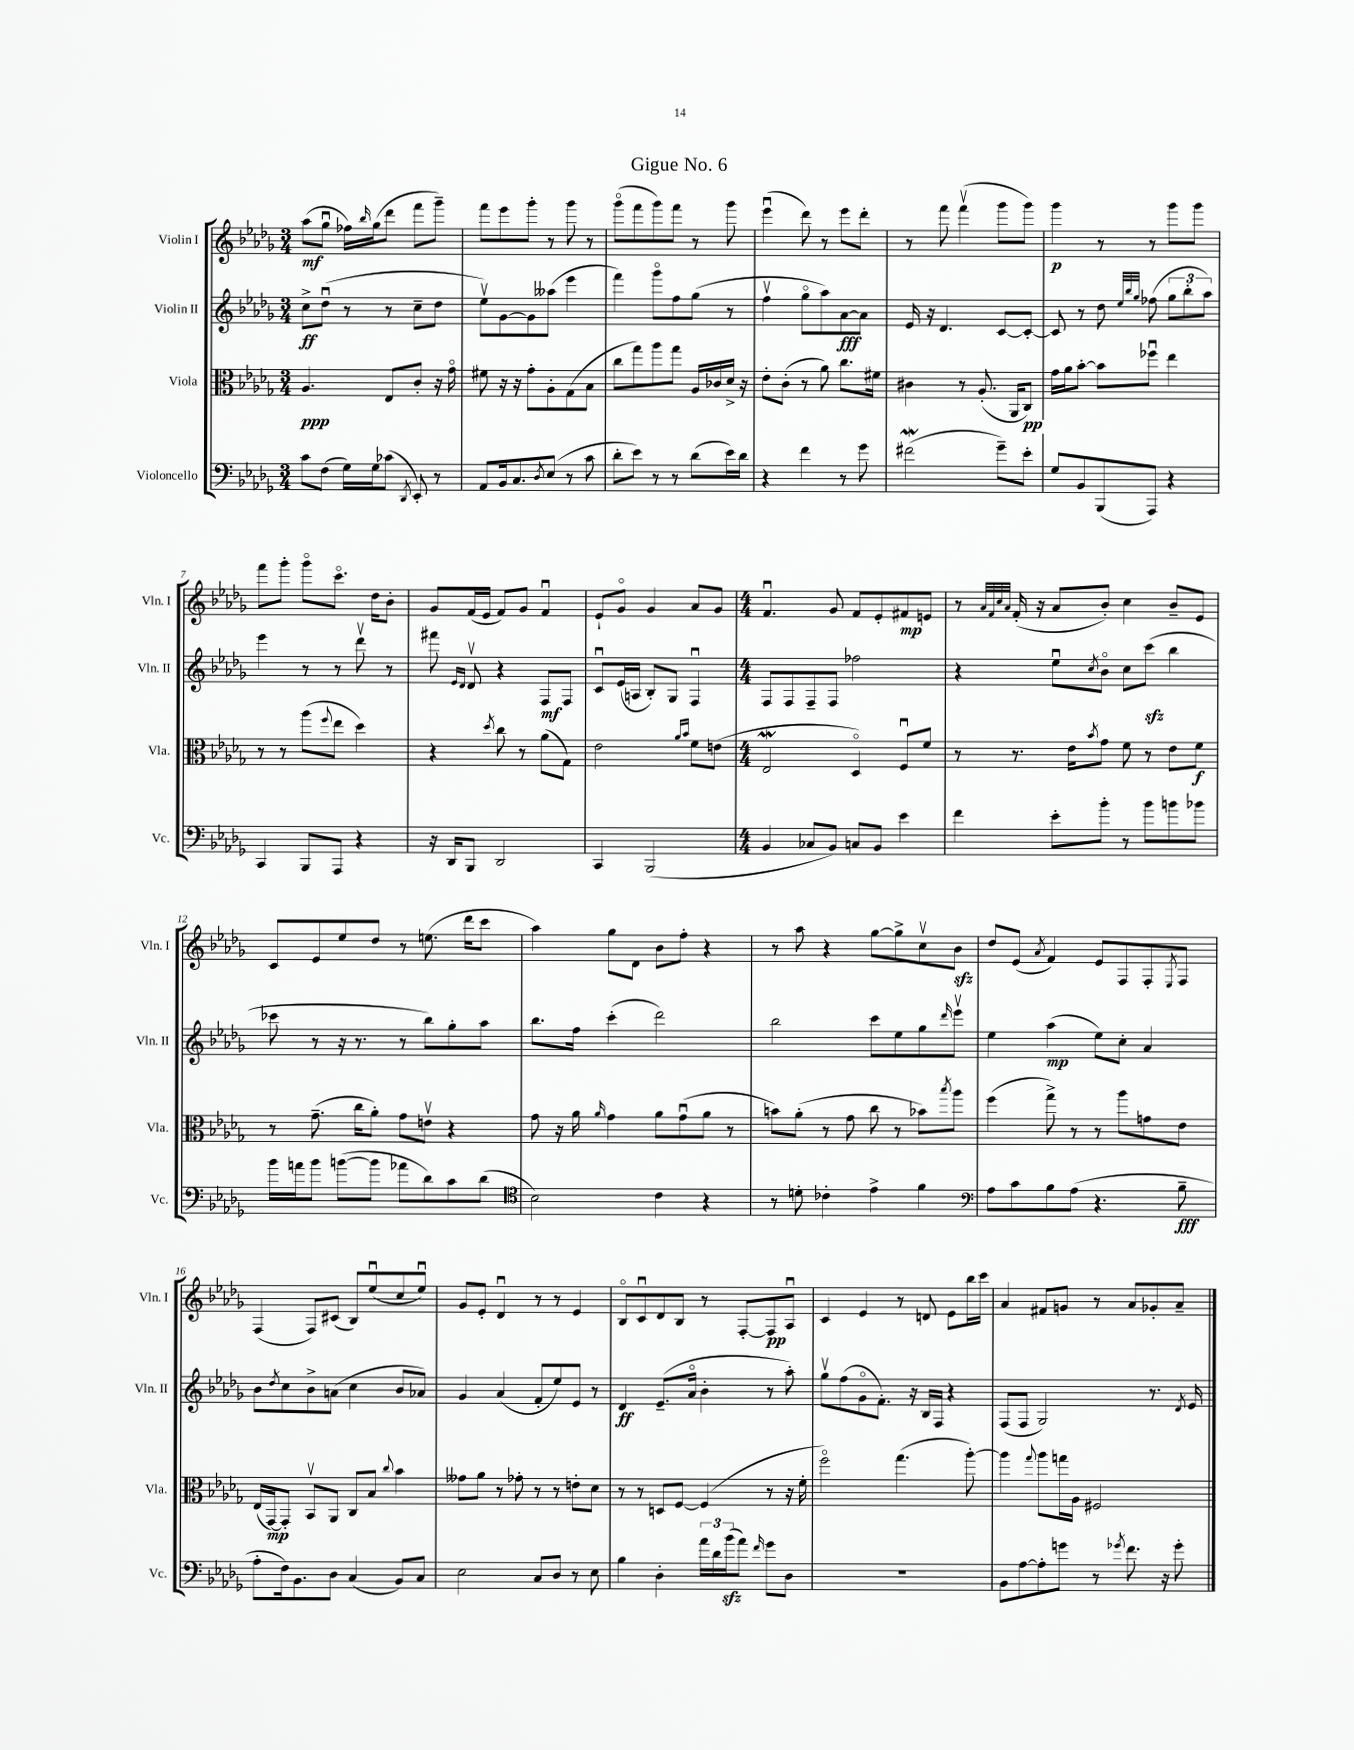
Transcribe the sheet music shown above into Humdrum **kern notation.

**kern	**dynam	**kern	**dynam	**kern	**dynam	**kern	**dynam
*part4	*part4	*part3	*part3	*part2	*part2	*part1	*part1
*staff4	*staff4	*staff3	*staff3	*staff2	*staff2	*staff1	*staff1
*I"Violoncello	*	*I"Viola	*	*I"Violin II	*	*I"Violin I	*
*I'Vc.	*	*I'Vla.	*	*I'Vln. II	*	*I'Vln. I	*
*clefF4	*	*clefC3	*	*clefG2	*	*clefG2	*
*k[b-e-a-d-g-]	*	*k[b-e-a-d-g-]	*	*k[b-e-a-d-g-]	*	*k[b-e-a-d-g-]	*
*M3/4	*	*M3/4	*	*M3/4	*	*M3/4	*
=1	=1	=1	=1	=1	=1	=1	=1
8c\L	.	4.A-/	ppp	8cc^\L	ff	(8aa-\L	mf
(8F\J	.	.	.	(8dd-u\J	.	8gg-u\J	.
16G-\LL)	.	.	.	8r	.	16ff-X\LL)	.
.	.	.	.	.	.	16qqbb-/	.
16G-\J	.	.	.	.	.	(16gg-\J	.
(8c-X\J	.	8E-/L	.	8r	.	8ddd-\J	.
8qDD-/	.	.	.	.	.	.	.
8EE-'/)	.	8c'/J	.	8cc~\L	.	8fff\L	.
8r	.	16r	.	8dd-\J	.	8ggg-~\J)	.
.	.	16g-\	.	.	.	.	.
=2	=2	=2	=2	=2	=2	=2	=2
8AA-/L	.	8f#X\	.	8ee-v\L)	.	8fff\L	.
16BB-/k	.	16r	.	[8g-\	.	8eee-\	.
8.C/	.	16r	.	.	.	.	.
.	.	8g-'\L	.	8g-\]	.	8ggg-'\J	.
8qD-/	.	.	.	.	.	.	.
(8E-/J	.	8A-'\	.	(8aa--X\J	.	8r	.
8r	.	(8G-\	.	4eee-\	.	8ggg-\	.
8c\	.	8B-\J	.	.	.	8r	.
=3	=3	=3	=3	=3	=3	=3	=3
8d-'\L	.	8cc\L	.	4fff\)	.	(8ggg-\L	.
8e-\J)	.	8gg-\)	.	.	.	8fff\	.
8r	.	8aa-\	.	8ggg-\L	.	8ggg-\)	.
8r	.	8gg-\J	.	8ff\	.	8fff\J	.
(8d-\L	.	16A-/LL	.	(8gg-\J	.	8r	.
.	.	16c-X/	.	.	.	.	.
16e-\L)	.	16d-^/JJ	.	8r	.	8ggg-\	.
16d-\JJ	.	16r	.	.	.	.	.
=4	=4	=4	=4	=4	=4	=4	=4
4r	.	8e-'\L	.	4ffv\	.	(4eee-u\	.
.	.	(8c'\J	.	.	.	.	.
4f\	.	8r	.	8gg-\L	.	8ddd-\)	.
.	.	8a-\)	.	8aa-\)	.	8r	.
8r	.	8.cc\L	.	[8a-\	fff	8eee-\L	.
8g-\	.	.	.	8a-\J]	.	8ddd-'\J	.
.	.	16f#X\Jk	.	.	.	.	.
=5	=5	=5	=5	=5	=5	=5	=5
(2f#XW\	.	4c#X\	.	16e-/	.	8r	.
.	.	.	.	16r	.	.	.
.	.	.	.	4.d-/	.	8fff\	.
.	.	8r	.	.	.	(4fffv\	.
.	.	(8.A-'/	.	.	.	.	.
8g-~\L)	.	.	.	[8c/L	.	8ggg-\L	.
.	.	16AA-/KL	.	.	.	.	.
8e-'\J	.	8C/J)	pp	8c'/J_	.	8ggg-\J)	.
=6	=6	=6	=6	=6	=6	=6	=6
8G-/L	.	16g-\LL	.	8c/]	.	4ggg-\	p
.	.	16a-\J	.	.	.	.	.
8BB-/	.	[8b-'\J	.	8r	.	.	.
(8BBB-/	.	8b-\L]	.	8dd-\	.	8r	.
.	.	.	.	32qqee-/LLL	.	.	.
.	.	.	.	32qqbb-/	.	.	.
.	.	.	.	32qqgg-/JJJ	.	.	.
8AAA-/J)	.	8ff-Xu\J	.	(8ff-X\	.	8r	.
4r	.	4ee-\	.	12gg-\L	.	8ggg-\L	.
.	.	.	.	12bb-'\	.	.	.
.	.	.	.	.	.	8ggg-\J	.
.	.	.	.	12aa-\J)	.	.	.
!!LO:LB:g=z
=7	=7	=7	=7	=7	=7	=7	=7
4CC/	.	8r	.	4eee-\	.	8fff\L	.
.	.	8r	.	.	.	8ggg-'\J	.
8BBB-/L	.	(8aa-\L	.	8r	.	8ggg-\L	.
.	.	8qqff/	.	.	.	.	.
8AAA-/J	.	8ee-\J	.	8r	.	8.ccc\J	.
4r	.	4dd-\)	.	8ddd-v\	.	.	.
.	.	.	.	.	.	16dd-\KL	.
.	.	.	.	8r	.	8b-'\J	.
=8	=8	=8	=8	=8	=8	=8	=8
16r	.	4r	.	8fff#X\	.	8g-/L	.
16DD-/KL	.	.	.	.	.	.	.
.	.	.	.	16qqe-/LL	.	.	.
.	.	.	.	16qqd-/JJ	.	.	.
8BBB-/J	.	.	.	8d-v/	.	(16f/L	.
.	.	.	.	.	.	16e-/JJ	.
.	.	8qdd-/	.	.	.	.	.
2DD-/	.	8cc\	.	4r	.	8f/L)	.
.	.	8r	.	.	.	8g-/J	.
.	.	(8a-\L	.	8F/L	mf	4fu/	.
.	.	8G-\J)	.	8F/J	.	.	.
=9	=9	=9	=9	=9	=9	=9	=9
4CC/	.	2e-\	.	8cu/L	.	8e-`/L	.
.	.	.	.	(16e-/L	.	8g-/J	.
.	.	.	.	16An/JJ	.	.	.
(2BBB-/	.	.	.	8B-'/L)	.	4g-/	.
.	.	.	.	8G-/J	.	.	.
.	.	16qqa-/LL	.	.	.	.	.
.	.	16qqb-/JJ	.	.	.	.	.
.	.	8f\L	.	4Fu/	.	8a-/L	.
.	.	(8en\J	.	.	.	8g-/J	.
=10	=10	=10	=10	=10	=10	=10	=10
*M4/4	*	*M4/4	*	*M4/4	*	*M4/4	*
4BB-/	.	2E-W/	.	8F/L	.	4.fu/	.
.	.	.	.	8F/	.	.	.
8C-X/L	.	.	.	8F~/	.	.	.
8BB-/J)	.	.	.	8F/J	.	8g-/	.
8Cn/L	.	4D-/)	.	2ff-X\	.	8f/L	.
8BB-/J	.	.	.	.	.	8e-'/	.
4e-\	.	8Fu/L	.	.	.	8f#X/	mp
.	.	8f/J	.	.	.	8en/J	.
=11	=11	=11	=11	=11	=11	=11	=11
4f\	.	8r	.	4r	.	8r	.
.	.	.	.	.	.	32qqa-/LLL	.
.	.	.	.	.	.	32qqf/	.
.	.	.	.	.	.	32qqcc/	.
.	.	.	.	.	.	32qqa-/JJJ	.
.	.	8.r	.	.	.	(16f'/	.
.	.	.	.	.	.	16r	.
8e-'\L	.	.	.	8ee-u\L	.	8a-/L	.
.	.	16e-\KL	.	.	.	.	.
.	.	8qb-/	.	8qcc/	.	.	.
8b-'\J	.	8g-\J	.	8b-\J	.	8b-'/J)	.
8r	.	8f\	.	8cc\L	.	4cc\	.
8b-\L	.	8r	.	(8ccczz\J	.	.	.
8bn\	.	8e-\L	.	4bb-\	.	8b-~/L	.
8b-X\J	.	8f\J	f	.	.	8e-/J	.
!!LO:LB:g=z
=12	=12	=12	=12	=12	=12	=12	=12
16b-\LL	.	8r	.	8ccc-X\	.	8c/L	.
16an\J	.	.	.	.	.	.	.
8b-\J	.	(8.g-~\	.	8r	.	8e-/	.
([8bn\L	.	.	.	16r	.	8ee-/	.
.	.	16cc\KL	.	8.r	.	.	.
8b\J]	.	8a-'\J)	.	.	.	8dd-/J	.
8a-X\L	.	8g-\L	.	8r	.	8r	.
8d-\)	.	8env\J	.	8bb-\L)	.	(8.een\	.
8c\	.	4r	.	8gg-'\	.	.	.
.	.	.	.	.	.	16ddd-\KL	.
(8d-\J	.	.	.	8aa-\J	.	8ccc\J	.
=13	=13	=13	=13	=13	=13	=13	=13
*clefC4	*	*	*	*	*	*	*
2B-\)	.	8g-\	.	8.bb-\L	.	4aa-\)	.
.	.	16r	.	.	.	.	.
.	.	16a-\	.	16ff\Jk	.	.	.
.	.	16qqa-/	.	.	.	.	.
.	.	4g-\	.	(4ccc'\	.	8gg-\L	.
.	.	.	.	.	.	8d-\J	.
4c\	.	8a-\L	.	2ddd-\)	.	8b-\L	.
.	.	(8g-u\	.	.	.	8ff'\J	.
4r	.	8a-\J	.	.	.	4r	.
.	.	8r	.	.	.	.	.
=14	=14	=14	=14	=14	=14	=14	=14
8r	.	8bn\L)	.	2bb-\	.	8r	.
8dn'\	.	(8a-'\J	.	.	.	8aa-\	.
4c-X'\	.	8r	.	.	.	4r	.
.	.	8g-\	.	.	.	.	.
4e-^\	.	8cc\	.	8ccc\L	.	[8gg-\L	.
.	.	8r	.	8ee-\	.	8gg-^\]	.
4f\	.	8b-X\L)	.	8gg-\	.	8ccv\	.
.	.	8qbb-/	.	16qqddd-/	.	.	.
.	.	8aa-\J	.	8eee-v\J	.	8b-zz\J	.
=15	=15	=15	=15	=15	=15	=15	=15
*clefF4	*	*	*	*	*	*	*
8A-\L	.	(4ff\	.	4ee-\	.	8dd-/L	.
8c\	.	.	.	.	.	(8e-/J	.
.	.	.	.	.	.	8qa-/	.
8B-\	.	8gg-^\)	.	(4aa-\	mp	4f/)	.
(8A-\J	.	8r	.	.	.	.	.
4.r	.	8r	.	8ee-\L)	.	8e-/L	.
.	.	8aa-\L	.	8cc'\J	.	8F/	.
.	.	8gn\	.	4a-/	.	8F'/	.
.	.	.	.	.	.	8qE-/	.
8B-~\	fff	8e-\J	.	.	.	8F/J	.
!!LO:LB:g=z
=16	=16	=16	=16	=16	=16	=16	=16
8A-'\L	.	(16E-/LL	.	8b-\L	.	(4F/	.
.	.	[16GG-/J)	mp	.	.	.	.
.	.	.	.	8qdd-/	.	.	.
16F\k)	.	8GG-'/J]	.	8cc\	.	.	.
8.BB-\	.	.	.	.	.	.	.
.	.	8BB-v/L	.	8b-^\	.	8F/L)	.
8D-\J	.	8AA-/J	.	(8an\J	.	(8c#X/J	.
(4C/	.	8C/L	.	4cc\	.	8B-/L)	.
.	.	8B-/J	.	.	.	(8ee-u/	.
.	.	8qqcc/	.	.	.	.	.
8BB-/L)	.	4b-\	.	8b-/L	.	8cc/	.
8C/J	.	.	.	8a-X/J)	.	8ee-u/J)	.
=17	=17	=17	=17	=17	=17	=17	=17
2E-\	.	8g--X\L	.	4g-/	.	8g-/L	.
.	.	8a-\J	.	.	.	8e-'/J	.
.	.	8r	.	(4a-/	.	4d-u/	.
.	.	8g-X'\	.	.	.	.	.
8C/L	.	8r	.	8f'/L	.	8r	.
8D-/J	.	8r	.	8ee-/)	.	8r	.
8r	.	8en'\L	.	8e-/J	.	4e-/	.
8E-\	.	8d-\J	.	8r	.	.	.
=18	=18	=18	=18	=18	=18	=18	=18
4B-\	.	8r	.	4d-/	ff	8B-/L	.
.	.	8r	.	.	.	8cu/	.
4D-'\	.	8Dn/L	.	(8.e-~/L	.	8d-/	.
.	.	[8F/J	.	.	.	8B-/J	.
.	.	.	.	16a-/Jk	.	.	.
24a-\LL	.	(4F/]	.	4b-'\	.	8r	.
24d-\	.	.	.	.	.	.	.
(24b-zz\J	.	.	.	.	.	.	.
8a-\J)	.	.	.	.	.	[8F'/L	.
16qqf/	.	.	.	.	.	.	.
8g-\L	.	8r	.	8r	.	8F/]	pp
8D-\J	.	16r	.	8aa-'\)	.	8A-u/J	.
.	.	16f'\	.	.	.	.	.
=19	=19	=19	=19	=19	=19	=19	=19
1r	.	2ff\)	.	8gg-v\L	.	4c/	.
.	.	.	.	(8ff\	.	.	.
.	.	.	.	8g-\	.	4e-/	.
.	.	.	.	8.f'\J)	.	.	.
.	.	(4.gg-\	.	.	.	8r	.
.	.	.	.	16r	.	.	.
.	.	.	.	16B-/LL	.	8dn/	.
.	.	.	.	16F/JJ	.	.	.
.	.	.	.	4r	.	8e-\L	.
.	.	[8aa-'\)	.	.	.	16bb-\L	.
.	.	.	.	.	.	16ccc\JJ	.
=20	=20	=20	=20	=20	=20	=20	=20
8BB-\L	.	4aa-\]	.	(8F/L	.	4a-/	.
[8A-\	.	.	.	8F/J	.	.	.
.	.	8qqgg-/	.	.	.	.	.
8A-'\]	.	8aa-\L	.	2G-/)	.	8f#X/L	.
8gn\J	.	16ggn\L	.	.	.	8gn/J	.
.	.	16A-\JJ	.	.	.	.	.
8r	.	2F#X/	.	.	.	8r	.
8qg-X/	.	.	.	.	.	.	.
8.f\	.	.	.	.	.	8a-/L	.
.	.	.	.	8.r	.	8g-X'/	.
16r	.	.	.	.	.	.	.
8g-'\	.	.	.	.	.	8a-~/J	.
.	.	.	.	8qd-/	.	.	.
.	.	.	.	16e-/	.	.	.
==	==	==	==	==	==	==	==
*-	*-	*-	*-	*-	*-	*-	*-
